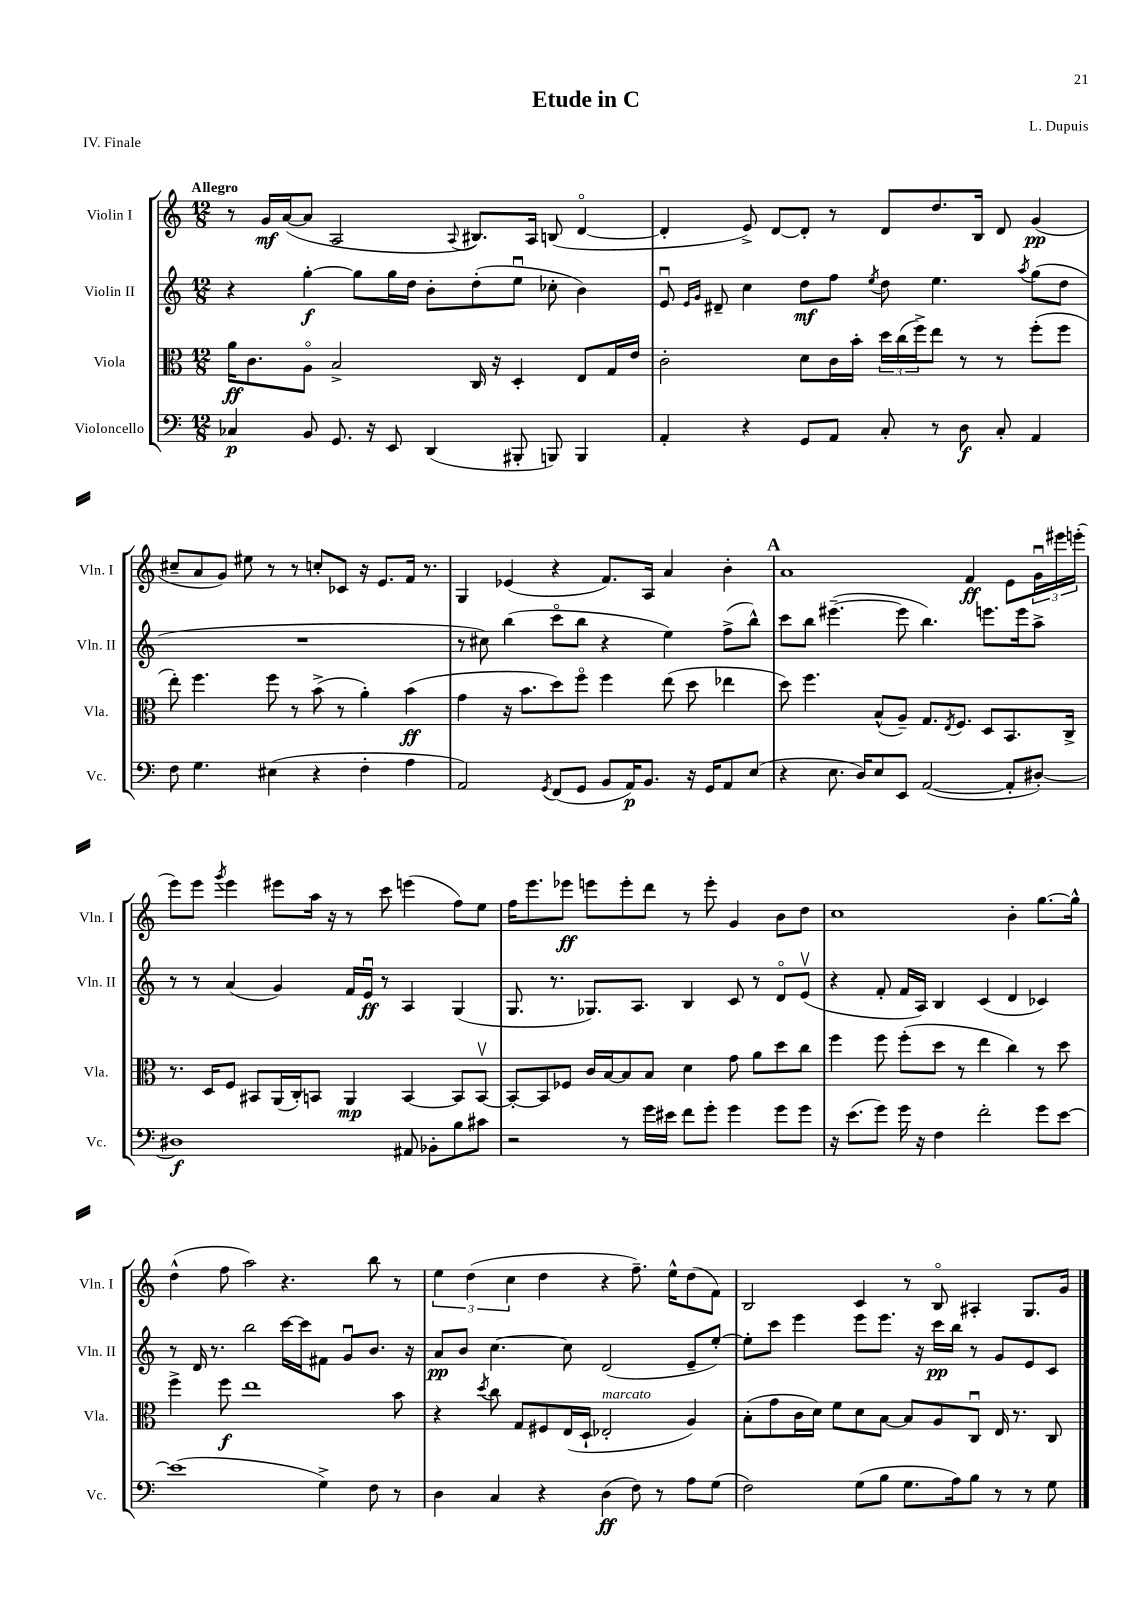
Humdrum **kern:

**kern	**dynam	**kern	**dynam	**kern	**dynam	**kern	**dynam
*part4	*part4	*part3	*part3	*part2	*part2	*part1	*part1
*staff4	*staff4	*staff3	*staff3	*staff2	*staff2	*staff1	*staff1
*I"Violoncello	*	*I"Viola	*	*I"Violin II	*	*I"Violin I	*
*I'Vc.	*	*I'Vla.	*	*I'Vln. II	*	*I'Vln. I	*
*clefF4	*	*clefC3	*	*clefG2	*	*clefG2	*
*k[]	*	*k[]	*	*k[]	*	*k[]	*
*M12/8	*	*M12/8	*	*M12/8	*	*M12/8	*
=1	=1	=1	=1	=1	=1	=1	=1
!	!	!	!	!	!	!LO:TX:a:B:t=Allegro	!
4C-X/	p	16a\KL	ff	4r	.	8r	.
.	.	8.c\	.	.	.	.	.
.	.	.	.	.	.	16g/LL	mf
.	.	.	.	.	.	([16a/J	.
8BB/	.	8A\J	.	[4gg'\	f	8a/J]	.
8.GG/	.	2B^/	.	.	.	2A/	.
.	.	.	.	8gg\L]	.	.	.
16r	.	.	.	.	.	.	.
8EE/	.	.	.	16gg\L	.	.	.
.	.	.	.	16dd\JJ	.	.	.
(4DD/	.	.	.	8b'\L	.	.	.
.	.	.	.	.	.	8qqA/	.
.	.	16C/	.	(8dd'\	.	8.B#X/L)	.
.	.	16r	.	.	.	.	.
8BBB#X'/	.	4D'/	.	8eeu\J	.	.	.
.	.	.	.	.	.	16A/Jk	.
8BBBn/)	.	.	.	8cc-X'\	.	(8Bn/	.
4BBB/	.	8E/L	.	4b\)	.	[4d/	.
.	.	16G/L	.	.	.	.	.
.	.	16e/JJ	.	.	.	.	.
=2	=2	=2	=2	=2	=2	=2	=2
4AA'/	.	2c'\	.	8eu/	.	4d'/]	.
.	.	.	.	16qqe/LL	.	.	.
.	.	.	.	16qqg/JJ	.	.	.
.	.	.	.	8d#X~/	.	.	.
4r	.	.	.	4cc\	.	8e^/)	.
.	.	.	.	.	.	[8d/L	.
8GG/L	.	8d\L	.	8dd\L	mf	8d'/J]	.
8AA/J	.	16c\L	.	8ff\J	.	8r	.
.	.	16b'\JJ	.	.	.	.	.
.	.	.	.	8qee/	.	.	.
8C'/	.	24dd\LL	.	8dd\	.	8d/L	.
.	.	(24cc\	.	.	.	.	.
.	.	24ff^\J)	.	.	.	.	.
8r	.	8ee\J	.	4.ee\	.	8.dd/	.
8D\	f	8r	.	.	.	.	.
.	.	.	.	.	.	16B/Jk	.
8C'/	.	8r	.	.	.	8d/	.
.	.	.	.	8qaa/	.	.	.
4AA/	.	(8ff'\L	.	(8gg\L	.	(4g/	pp
.	.	8ff\J	.	8dd\J	.	.	.
!!LO:LB:g=z
=3	=3	=3	=3	=3	=3	=3	=3
8F\	.	8ee'\)	.	1.r	.	8cc#X~/L	.
4.G\	.	4.ff\	.	.	.	8a/	.
.	.	.	.	.	.	8g/J)	.
.	.	.	.	.	.	8ee#X\	.
(4E#X\	.	8ff\	.	.	.	8r	.
.	.	8r	.	.	.	8r	.
4r	.	(8b^\	.	.	.	8ccn'/L	.
.	.	8r	.	.	.	8c-X/J	.
4F'\	.	4a'\)	.	.	.	16r	.
.	.	.	.	.	.	8.e/L	.
4A\	.	(4b\	ff	.	.	16f/Jk	.
.	.	.	.	.	.	8.r	.
=4	=4	=4	=4	=4	=4	=4	=4
2AA/)	.	4g\	.	8r	.	4G/	.
.	.	.	.	8cc#X\)	.	.	.
.	.	16r	.	(4bb\	.	(4e-X/	.
.	.	8.b\L	.	.	.	.	.
8qGG/	.	.	.	.	.	.	.
(8FF/L	.	8dd\)	.	8ccc\L	.	4r	.
8GG/J	.	8ff\J	.	8bb\J	.	.	.
8BB/L	.	4ff\	.	4r	.	8.f/L)	.
16AA/K)	p	.	.	.	.	.	.
8.BB/J	.	.	.	.	.	16A/Jk	.
.	.	(8ee\	.	4ee\)	.	4a/	.
16r	.	8dd\	.	.	.	.	.
16GG/KL	.	.	.	.	.	.	.
8AA/	.	4ee-X\	.	(8ff^\L	.	4b'\	.
(8E/J	.	.	.	8bb^^\J)	.	.	.
!!LO:REH:place=s1:t=A
=5	=5	=5	=5	=5	=5	=5	=5
4r	.	8dd\)	.	8ccc\L	.	1a	.
.	.	4.ff\	.	8bb\J	.	.	.
8.E\	.	.	.	([4.eee#X~\	.	.	.
16D/KL)	.	.	.	.	.	.	.
8E/	.	(8B^^/L	.	.	.	.	.
8EE/J	.	8A~/J)	.	8eee#\]	.	.	.
([2AA/	.	8.G/L	.	4.bb\)	.	.	.
.	.	8qE/	.	.	.	.	.
.	.	8.F/J	.	.	.	.	.
.	.	.	.	.	.	4f/	ff
.	.	8D/L	.	8.eeen\L	.	.	.
8AA'/L]	.	8.BB/	.	.	.	8e\L	.
.	.	.	.	16eee\k	.	.	.
[8D#X'/J)	.	.	.	8aa^\J	.	24gu\L	.
.	.	.	.	.	.	24eee#X\	.
.	.	16C^/Jk	.	.	.	.	.
.	.	.	.	.	.	(24eeen'\JJ	.
!!LO:LB:g=z
=6	=6	=6	=6	=6	=6	=6	=6
1D#X]	f	8.r	.	8r	.	8eee\L)	.
.	.	.	.	8r	.	8eee\J	.
.	.	16D/KL	.	.	.	.	.
.	.	.	.	.	.	8qggg/	.
.	.	8F/J	.	(4a/	.	4eee\	.
.	.	8BB#X/L	.	.	.	.	.
.	.	(16AA/L	.	4g/)	.	8eee#X\L	.
.	.	16C'/J)	.	.	.	.	.
.	.	8BBn/J	.	.	.	16aa\Jk	.
.	.	.	.	.	.	16r	.
.	.	4AA/	mp	16f/LL	.	8r	.
.	.	.	.	16eu/JJ	ff	.	.
.	.	.	.	8r	.	8ccc\	.
8AA#X/	.	[4BB/	.	4A/	.	(4eeen\	.
8BB-X'\L	.	.	.	.	.	.	.
8B\	.	8BB/L]	.	(4G/	.	8ff\L)	.
8c#X\J	.	[8BBv/J	.	.	.	8ee\J	.
=7	=7	=7	=7	=7	=7	=7	=7
2r	.	8BB'/L_	.	8.G/	.	16ff\KL	.
.	.	.	.	.	.	8.eee\	.
.	.	8BB/]	.	.	.	.	.
.	.	.	.	8.r	.	.	.
.	.	8F-X/J	.	.	.	8eee-X\J	ff
.	.	16c/LL	.	8.G-X/L)	.	8eeen\L	.
.	.	[16B/J	.	.	.	.	.
8r	.	8B/]	.	.	.	8eee'\	.
.	.	.	.	8.A/J	.	.	.
16g\LL	.	8B/J	.	.	.	8ddd\J	.
16e#X\JJ	.	.	.	.	.	.	.
8f\L	.	4d\	.	4B/	.	8r	.
8g'\J	.	.	.	.	.	8eee'\	.
4g\	.	8g\	.	8c/	.	4g/	.
.	.	8a\L	.	8r	.	.	.
8g\L	.	8dd\	.	8d/L	.	8b\L	.
8g\J	.	8cc\J	.	(8ev/J	.	8dd\J	.
=8	=8	=8	=8	=8	=8	=8	=8
16r	.	4ff\	.	4r	.	1cc	.
(8.e\L	.	.	.	.	.	.	.
8g\J)	.	8ff\	.	8f'/	.	.	.
16g\	.	(8ff'\L	.	16f/LL	.	.	.
16r	.	.	.	16A/JJ)	.	.	.
4F\	.	8dd\J	.	4B/	.	.	.
.	.	8r	.	.	.	.	.
2f'\	.	4ee\	.	(4c/	.	.	.
.	.	4cc\)	.	4d/	.	4b'\	.
8g\L	.	8r	.	4c-X/)	.	[8.gg\L	.
[8e\J	.	8dd\	.	.	.	.	.
.	.	.	.	.	.	16gg^^\Jk]	.
!!LO:LB:g=z
=9	=9	=9	=9	=9	=9	=9	=9
(1e]	.	4ff^\	.	8r	.	(4dd^^\	.
.	.	.	.	16d/	.	.	.
.	.	.	.	8.r	.	.	.
.	.	8ff\	f	.	.	8ff\	.
.	.	1ee	.	2bb\	.	2aa\)	.
.	.	.	.	[16ccc\LL	.	4.r	.
.	.	.	.	16ccc\J]	.	.	.
4G^\)	.	.	.	8f#X\J	.	.	.
.	.	.	.	8gu/L	.	.	.
8F\	.	.	.	8.b/J	.	8bb\	.
8r	.	8b\	.	.	.	8r	.
.	.	.	.	16r	.	.	.
=10	=10	=10	=10	=10	=10	=10	=10
4D\	.	4r	.	8a/L	pp	6ee\	.
.	.	.	.	8b/J	.	.	.
.	.	.	.	.	.	(6dd\	.
.	.	8qdd/	.	.	.	.	.
4C/	.	8cc\	.	[4.cc\	.	.	.
.	.	.	.	.	.	6cc\	.
.	.	8G/L	.	.	.	.	.
4r	.	8F#X/	.	.	.	4dd\	.
.	.	(16E/L	.	8cc\]	.	.	.
.	.	16D`/JJ	.	.	.	.	.
!	!	!LO:TX:a:i:t=marcato	!	!	!	!	!
(4D\	ff	2E-X'/	.	(2d/	.	4r	.
8F\)	.	.	.	.	.	8.ff~\)	.
8r	.	.	.	.	.	.	.
.	.	.	.	.	.	16ee^^\KL	.
8A\L	.	4A/)	.	8e~/L	.	(8dd\	.
(8G\J	.	.	.	[8ee'/J)	.	8f\J)	.
=11	=11	=11	=11	=11	=11	=11	=11
2F\)	.	(8B'\L	.	8ee'\L]	.	2B/	.
.	.	8g\	.	8ccc\J	.	.	.
.	.	16c\L	.	4eee\	.	.	.
.	.	16d\JJ)	.	.	.	.	.
.	.	8f\L	.	.	.	.	.
(8G\L	.	8d\	.	8eee\L	.	4c/	.
8B\J	.	[8B\J	.	8.eee\J	.	.	.
8.G\L	.	8B/L]	.	.	.	8r	.
.	.	.	.	16r	.	.	.
.	.	8A/	.	16ccc\LL	pp	8B/	.
16A\k)	.	.	.	16bb\JJ	.	.	.
8B\J	.	8Cu/J	.	8r	.	4A#X'/	.
8r	.	16E/	.	8g/L	.	.	.
.	.	8.r	.	.	.	.	.
8r	.	.	.	8e/	.	8.G/L	.
8G\	.	8C/	.	8c/J	.	.	.
.	.	.	.	.	.	16g/Jk	.
==	==	==	==	==	==	==	==
*-	*-	*-	*-	*-	*-	*-	*-
